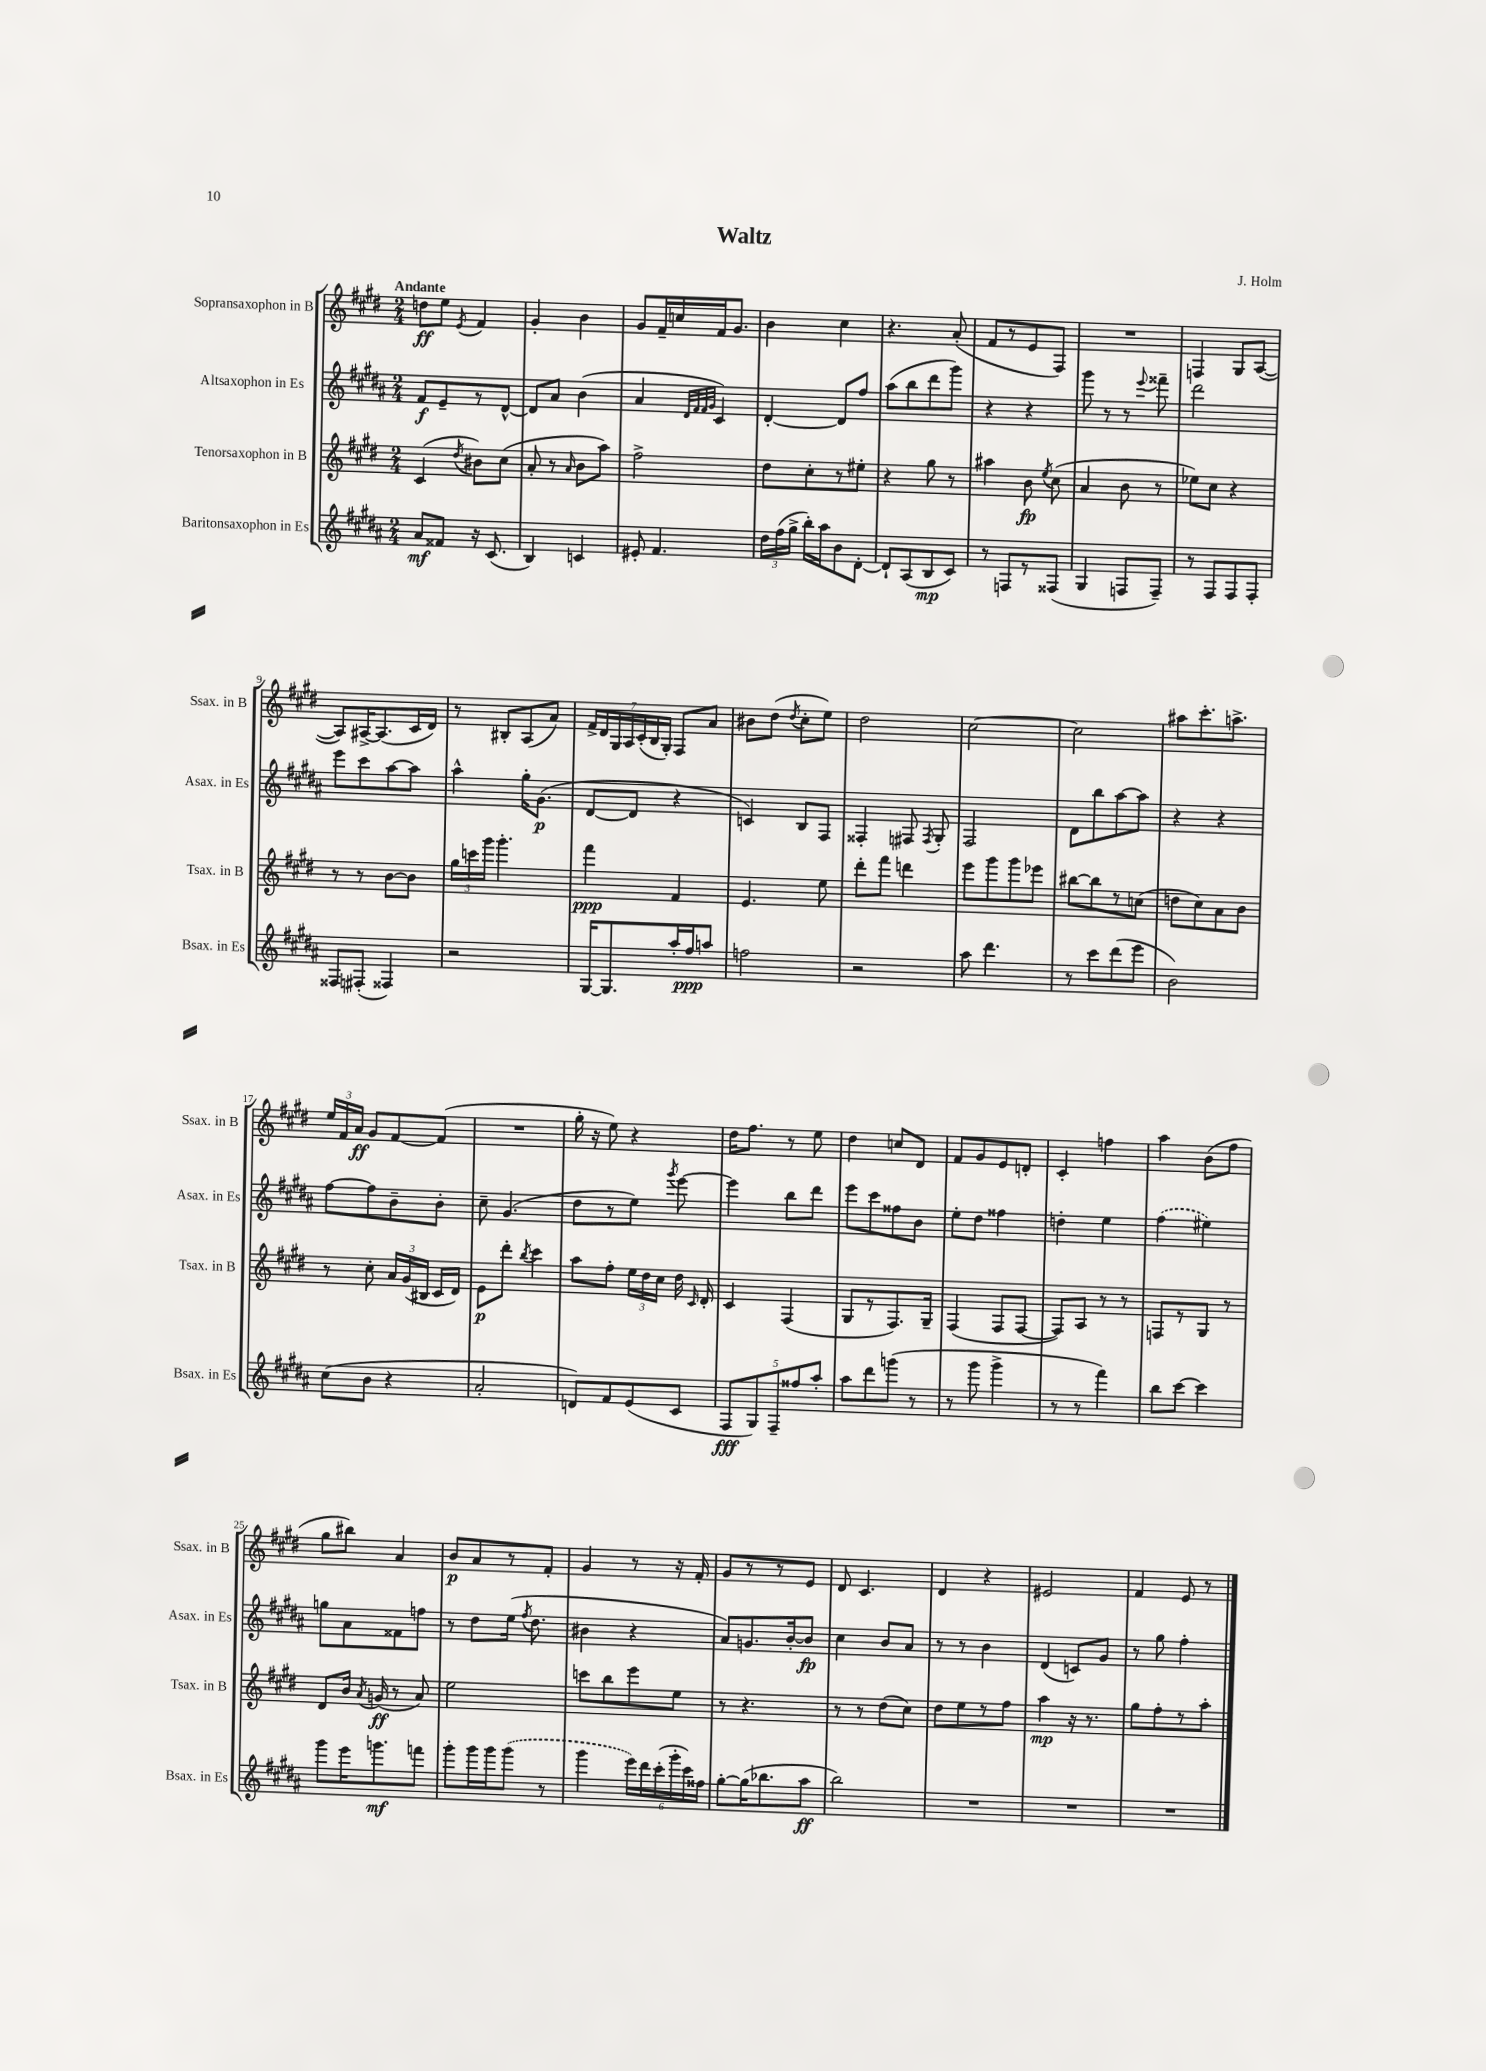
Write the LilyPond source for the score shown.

\header { title = "Waltz" composer = "J. Holm" }
<<
\new StaffGroup <<
\new Staff = "s0" \with { instrumentName = "Sopransaxophon in B" shortInstrumentName = "Ssax. in B" } {
    \clef treble \key e \major \numericTimeSignature \time 2/4 \tempo "Andante"
    \autoBeamOff d''8[\ff e''8] \acciaccatura { e'8 } fis'4 |
    gis'4-. b'4 |
    gis'8[ fis'16-- c''16 fis'16 gis'8.] |
    b'4 cis''4 |
    r4. a'8-.( |
    fis'8[ r8 e'8 fis8]) |
    R2 |
    f4 gis8[ a8]~( |
    a8[) ais16~-> ais8.( cis'16 dis'16]) |
    r8 bis8[-. a8( a'8]) |
    \tuplet 7/4 { fis'16[-> dis'16 gis16 a16 cis'16-.( b16 gis16]-.) } fis8[ a'8] |
    bis'8[ dis''8]( \acciaccatura { dis''8 } cis''8[-. e''8]) |
    dis''2 |
    cis''2~ |
    cis''2 |
    ais''8[ cis'''8.-. a''8.]-> |
    \tuplet 3/2 { e''16[ fis'16 a'16]\ff } gis'8[ fis'8~ fis'8]( |
    R2 |
    gis''16-. r16 e''8) r4 |
    dis''16[ fis''8.] r8 e''8 |
    dis''4 c''8[ dis'8] |
    fis'8[ gis'8 e'8 d'8]-. |
    cis'4-. f''4 |
    a''4 b'8[( fis''8] |
    gis''8[ bis''8]) a'4 |
    b'8[\p a'8 r8 fis'8]-. |
    gis'4 r8 r16 fis'16-. |
    gis'8[ r8 r8 e'8] |
    dis'8 cis'4. |
    dis'4 r4 |
    eis'2 |
    fis'4 e'8 r8 \bar "|." |
}
\new Staff = "s1" \with { instrumentName = "Altsaxophon in Es" shortInstrumentName = "Asax. in Es" } {
    \clef treble \key b \major \numericTimeSignature \time 2/4
    \autoBeamOff fis'8[\f e'8-- r8 dis'8]~-^ |
    dis'8[ ais'8] b'4( |
    ais'4 \grace { dis'32[ fis'32 fis'32 gis'32] } cis'4) |
    dis'4~-. dis'8[ fis''8] |
    ais''8[( b''8 dis'''8 gis'''8]) |
    r4 r4 |
    gis'''8 r8 r8 \appoggiatura { e'''8 } fisis'''8-- |
    dis'''2 |
    e'''8[ cis'''8 ais''8~ ais''8] |
    ais''4-^ gis''16[-. gis'8.]\p( |
    dis'8[~ dis'8] r4 |
    c'4) b8[ fis8] |
    fisis4-. fis8 \acciaccatura { fis8 } gis8-. |
    fis2 |
    dis'8[ b''8 ais''8~ ais''8] |
    r4 r4 |
    fis''8[~ fis''8 b'8-- b'8]-. |
    cis''8-- gis'4.( |
    dis''8[ r8 e''8]) \acciaccatura { gis'''8 } e'''8~ |
    e'''4 b''8[ dis'''8] |
    e'''8[ cis'''8 fisis''8 b'8] |
    e''8[-. dis''8] fisis''4 |
    d''4-. e''4 |
    \once \slurDashed fis''4( eis''4) |
    g''8[ ais'8 fisis'8 f''8] |
    r8 dis''8[ e''16]( \acciaccatura { fis''8 } dis''8. |
    bis'4 r4 |
    ais'8[) g'8. b'16~-. b'8]\fp |
    cis''4 b'8[ ais'8] |
    r8 r8 b'4 |
    dis'4( c'8[) gis'8] |
    r8 gis''8 fis''4-. \bar "|." |
}
\new Staff = "s2" \with { instrumentName = "Tenorsaxophon in B" shortInstrumentName = "Tsax. in B" } {
    \clef treble \key e \major \numericTimeSignature \time 2/4
    \autoBeamOff cis'4( \acciaccatura { dis''8 } bis'8[) cis''8]( |
    a'8-. r8 \grace { a'16 } b'8[ a''8]) |
    fis''2-> |
    dis''8[ cis''8-. r8 eis''8]-. |
    r4 gis''8 r8 |
    ais''4 b'8\fp \acciaccatura { e''8 } cis''8( |
    a'4 b'8 r8 |
    ees''8[) cis''8] r4 |
    r8 r8 b'8[~ b'8] |
    \tuplet 3/2 { gis''16[ c'''16 gis'''16] } gis'''4.-. |
    fis'''4\ppp fis'4 |
    e'4. e''8 |
    dis'''8[-. fis'''8] d'''4 |
    e'''8[ gis'''8 gis'''8 ees'''8] |
    bis''8[~ bis''8 r8 c''8]( |
    d''8[ cis''8) a'8 b'8] |
    r8 cis''8-. \tuplet 3/2 { a'16[ gis'16( bis16] } cis'16[ dis'16]) |
    e'8[\p dis'''8]-. \acciaccatura { b''8 } cis'''4 |
    a''8[ fis''8]-. \tuplet 3/2 { e''16[ dis''16 cis''16] } dis''16 \grace { cis'16 } dis'16-. |
    cis'4 fis4( |
    gis8[ r8 fis8.) gis16]-- |
    fis4( fis8[ fis8]~ |
    fis8[) a8] r8 r8 |
    f8[ r8 gis8] r8 |
    dis'8[ b'16] \acciaccatura { a'8 } g'16\ff( r8 a'8) |
    e''2 |
    c'''8[ b''8 e'''8 e''8] |
    r8 r4. |
    r8 r8 dis''8[( cis''8]) |
    dis''8[ e''8 r8 fis''8] |
    a''4\mp r16 r8. |
    gis''8[ fis''8-. r8 a''8]-. \bar "|." |
}
\new Staff = "s3" \with { instrumentName = "Baritonsaxophon in Es" shortInstrumentName = "Bsax. in Es" } {
    \clef treble \key b \major \numericTimeSignature \time 2/4
    \autoBeamOff ais'8[\mf fisis'8] r16 cis'8.( |
    b4) c'4 |
    eis'8-. fis'4. |
    \tuplet 3/2 { dis''16[ fis''16( gis''16]-> } b''16[-.) ais''16 b'8 dis'8]~-. |
    dis'8[-! ais8( b8\mp cis'8]) |
    r8 f8[ r8 fisis8]( |
    gis4 f8[ f8]--) |
    r8 fis8[ fis8 fis8]-. |
    fisis8[ fis8]-.( fisis4) |
    r2 |
    gis16[~ gis8. ais''16-. fis''16\ppp a''8] |
    f''2 |
    r2 |
    ais''8 dis'''4. |
    r8 cis'''8[ dis'''8( e'''8] |
    b'2) |
    cis''8[( b'8] r4 |
    ais'2-. |
    d'8[) fis'8 e'8( cis'8] |
    \tuplet 5/4 { fis8[\fff gis8) fis8-- fisis''8 ais''8]-. } |
    ais''8[ dis'''8 g'''8]( r8 |
    r8 gis'''8 gis'''4-> |
    r8 r8 fis'''4) |
    b''8[ cis'''8]~ cis'''4 |
    gis'''8[ e'''16 g'''8.\mf f'''8] |
    gis'''8[-. gis'''16 gis'''16 \once \slurDashed gis'''8]( r8 |
    gis'''4 \tuplet 6/4 { e'''16[) dis'''16 cis'''16-.( gis'''16-. cis'''16) fisis''16] } |
    gis''8[~-. gis''16( bes''8. ais''8]\ff |
    b''2) |
    R2 |
    R2 |
    R2 \bar "|." |
}
>>
>>
